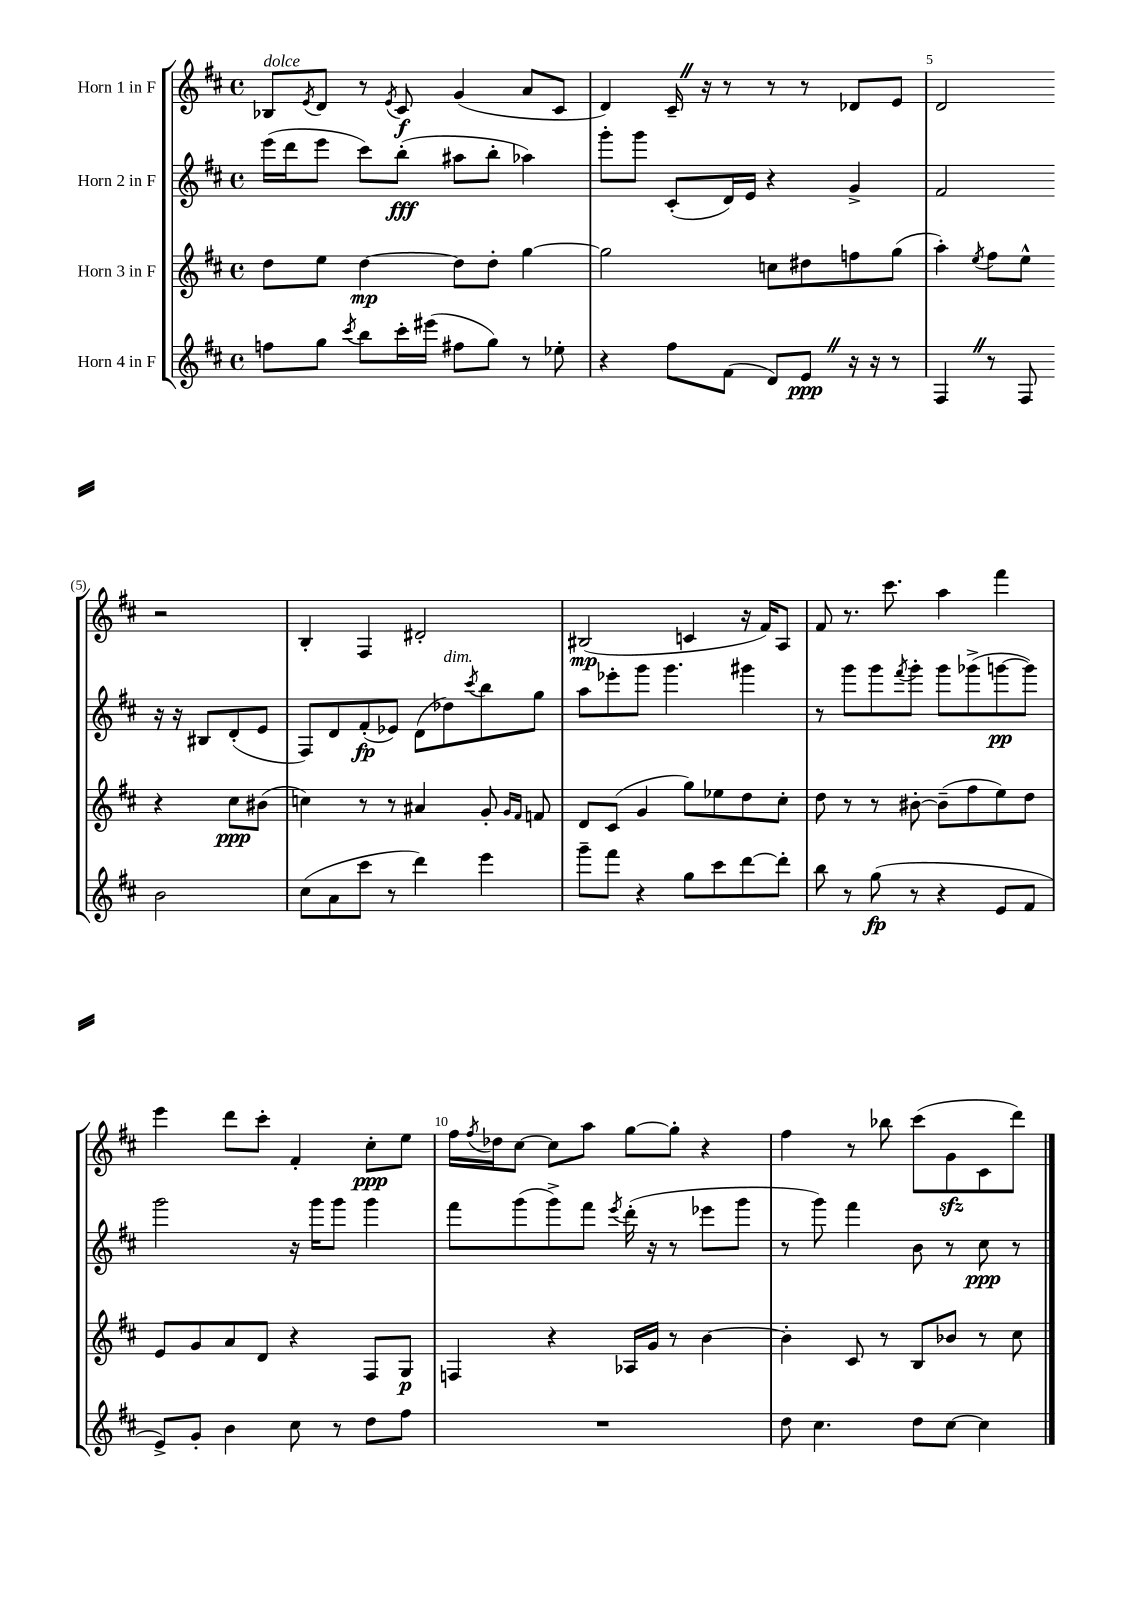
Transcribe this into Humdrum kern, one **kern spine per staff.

**kern	**kern	**kern	**kern
*staff4	*staff3	*staff2	*staff1
*clefG2	*clefG2	*clefG2	*clefG2
*k[f#c#]	*k[f#c#]	*k[f#c#]	*k[f#c#]
*M4/4	*M4/4	*M4/4	*M4/4
*met(c)	*met(c)	*met(c)	*met(c)
8ff	8dd	(16eee	8B-
.	.	16ddd	.
.	.	.	8qe
8gg	8ee	8eee	8d
8qccc#	.	.	.
8bb	[4dd	8ccc#)	8r
.	.	.	8qe
16ccc#'	.	(8bb'	8c#
(16eee#	.	.	.
8ff#	8dd]	8aa#	(4g
8gg)	8dd'	8bb'	.
8r	[4gg	4aa-)	8a
8ee-'	.	.	8c#
=	=	=	=
4r	2gg]	8ggg'	4d)
.	.	8ggg	.
8ff#	.	(8c#'	16c#~
.	.	.	16r
(8f#	.	16d)	8r
.	.	16e	.
8d)	8cc	4r	8r
8e	8dd#	.	8r
16r	8ff	4g^	8d-
16r	.	.	.
8r	(8gg	.	8e
=	=	=	=
4F#	4aa')	2f#	2d
.	8qee	.	.
8r	8ff#	.	.
8F#	8ee^^	.	.
2b	4r	16r	2r
.	.	16r	.
.	.	8B#	.
.	8cc#	(8d'	.
.	(8b#	8e	.
=	=	=	=
(8cc#	4cc)	8F#)	4B'
8a	.	8d	.
8ccc#	8r	(8f#'	4F#
8r	8r	8e-)	.
4ddd)	4a#	(8d	2d#'
.	.	8dd-)	.
.	.	8qccc#	.
4eee	8g'	8bb	.
.	16qqg	.	.
.	16qqf#	.	.
.	8f	8gg	.
=	=	=	=
8ggg~	8d	8aa	(2B#
8fff#	(8c#	8eee-'	.
4r	4g	8ggg	.
.	.	4.ggg	.
8gg	8gg)	.	4c
8ccc#	8ee-	.	.
[8ddd	8dd	4ggg#	16r
.	.	.	16f#)
8ddd']	8cc#'	.	8A
=	=	=	=
8bb	8dd	8r	8f#
8r	8r	8ggg	8.r
(8gg	8r	8ggg	.
.	.	.	8.ccc#
.	.	8qfff#	.
8r	[8b#'	8ggg'	.
4r	(8b#~]	8ggg	4aa
.	8ff#	(8ggg-^	.
8e	8ee)	[8ggg	4fff#
8f#	8dd	8ggg])	.
=	=	=	=
8e^)	8e	2ggg	4eee
8g'	8g	.	.
4b	8a	.	8ddd
.	8d	.	8ccc#'
8cc#	4r	16r	4f#'
.	.	16ggg	.
8r	.	8ggg	.
8dd	8F#	4ggg	8cc#'
8ff#	8G	.	8ee
=	=	=	=
1r	4F	8fff#	16ff#
.	.	.	8qff#
.	.	.	16dd-
.	.	(8ggg	[8cc#
.	4r	8ggg^)	8cc#]
.	.	8fff#	8aa
.	.	8qeee	.
.	16A-	(16ddd'	[8gg
.	16g	16r	.
.	8r	8r	8gg']
.	[4b	8eee-	4r
.	.	8ggg	.
=	=	=	=
8dd	4b']	8r	4ff#
4.cc#	.	8ggg)	.
.	8c#	4fff#	8r
.	8r	.	8bb-
8dd	8B	8b	(8ccc#
[8cc#	8b-	8r	8g
4cc#]	8r	8cc#	8c#
.	8cc#	8r	8ddd)
==	==	==	==
*-	*-	*-	*-
